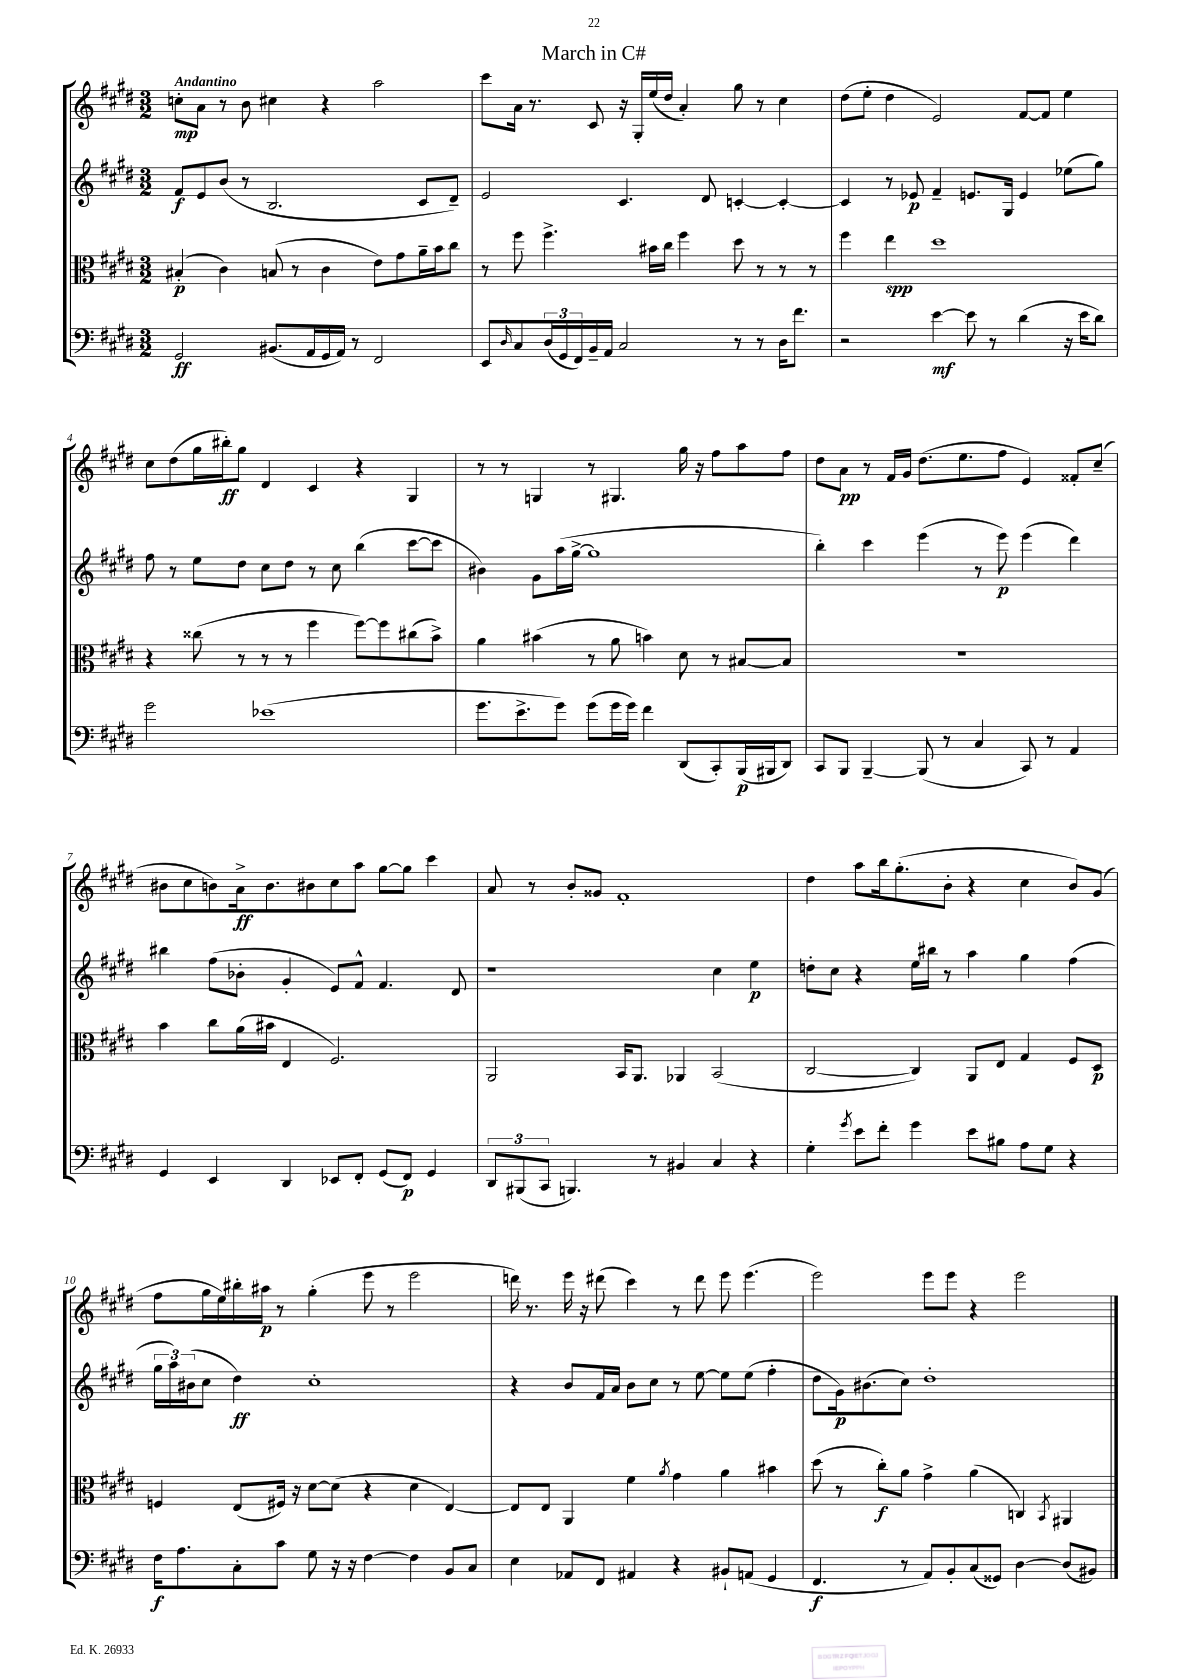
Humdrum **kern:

**kern	**kern	**kern	**kern
*staff4	*staff3	*staff2	*staff1
*clefF4	*clefC3	*clefG2	*clefG2
*k[f#c#g#d#]	*k[f#c#g#d#]	*k[f#c#g#d#]	*k[f#c#g#d#]
*M3/2	*M3/2	*M3/2	*M3/2
2GG#	(4B#'	8f#	8cc'
.	.	8e	8a
.	4c#)	(8b	8r
.	.	8r	8b
(8.BB#	(8B	2.B	4cc#
.	8r	.	.
16AA	.	.	.
16GG#	4c#	.	4r
16AA)	.	.	.
8r	.	.	.
2FF#	8e)	.	2aa
.	8g#	.	.
.	16a~	8c#	.
.	16b	.	.
.	8cc#	8d#~)	.
=	=	=	=
8EE	8r	2e	8ccc#
16qqD#	.	.	.
8C#	8ff#	.	16a
.	.	.	8.r
(24D#	4.ff#^	.	.
24GG#	.	.	.
24FF#)	.	.	.
16BB~	.	.	8c#
16AA	.	.	.
2C#	.	4.c#	16r
.	.	.	16G#'
.	16b#	.	(16ee
.	16cc#	.	16dd#
.	4ff#	.	4a')
.	.	8d#	.
8r	8dd#	[4c'	8gg#
8r	8r	.	8r
16D#	8r	4c'_	4cc#
8.f#	.	.	.
.	8r	.	.
=	=	=	=
2r	4ff#	4c]	(8dd#
.	.	.	8ee'
.	4ee	8r	4dd#
.	.	8e-	.
[4e	1dd#	4f#~	2e)
8e]	.	8.e	.
8r	.	.	.
.	.	16G#	.
(4d#	.	4e	[8f#
.	.	.	8f#]
16r	.	(8ee-	4ee
16e	.	.	.
8d#)	.	8gg#)	.
=	=	=	=
2g#	4r	8ff#	8cc#
.	.	8r	(8dd#
.	(8cc##	8ee	16gg#
.	.	.	16bb#')
.	8r	8dd#	8gg#
(1e-	8r	8cc#	4d#
.	8r	8dd#	.
.	4ff#	8r	4c#
.	.	8cc#	.
.	[8ff#)	(4bb	4r
.	8ff#]	.	.
.	(8cc#	[8ccc#	4G#
.	8b^)	8ccc#]	.
=	=	=	=
8.g#	4a	4b#)	8r
.	.	.	8r
8.e^	.	.	.
.	(4b#	8g#	4G
8g#)	.	(16aa	.
.	.	[16gg#^	.
(8g#	8r	1gg#]	8r
16g#	8a	.	4.G#
16g#)	.	.	.
4f#	4b)	.	.
(8DD#	8d#	.	16gg#
.	.	.	16r
8CC#')	8r	.	8ff#
(16BBB	[8B#	.	8aa
16BBB#	.	.	.
8DD#)	8B#]	.	8ff#
=	=	=	=
8CC#	1.r	4bb')	8dd#
8BBB	.	.	8a
[4BBB~	.	4ccc#	8r
.	.	.	16f#
.	.	.	16g#
(8BBB]	.	(4eee	(8.dd#
8r	.	.	.
.	.	.	8.ee
4C#	.	8r	.
.	.	8eee)	8ff#
8CC#)	.	(4eee	4e)
8r	.	.	.
4AA	.	4ddd#)	8f##'
.	.	.	(8cc#~
=	=	=	=
4GG#	4b	4bb#	8b#
.	.	.	8cc#
4EE	8cc#	(8ff#	8b)
.	(16a	8b-'	16a^
.	16b#	.	8.b
4DD#	4E	4g#'	.
.	.	.	8b#
8EE-	2.F#)	8e)	8cc#
8FF#'	.	8f#^^	8aa
(8GG#	.	4.f#	[8gg#
8FF#)	.	.	8gg#]
4GG#	.	.	4ccc#
.	.	8d#	.
=	=	=	=
12DD#	2AA	1r	8a
(12BBB#	.	.	.
.	.	.	8r
12CC#	.	.	.
4.BBB)	.	.	8b'
.	.	.	8g##
.	16BB	.	1f#'
.	8.AA	.	.
8r	.	.	.
4BB#	4AA-	.	.
4C#	(2BB	4cc#	.
4r	.	4ee	.
=	=	=	=
4G#'	[2C#	8dd'	4dd#
.	.	8cc#	.
8qg#	.	.	.
8e	.	4r	8aa
8f#'	.	.	16bb
.	.	.	(8.gg#'
4g#	4C#])	16ee	.
.	.	16bb#	.
.	.	8r	8b'
8e	8AA	4aa	4r
8B#	8E	.	.
8A	4G#	4gg#	4cc#
8G#	.	.	.
4r	8F#	(4ff#	8b)
.	8D#	.	(8g#
=	=	=	=
16F#	4F	24gg#	8ff#
.	.	24aa)	.
8.A	.	.	.
.	.	(24b#	.
.	.	8cc#	16gg#
.	.	.	16ee)
8C#'	(8E	4dd#)	16bb#'
.	.	.	16aa#
8c#	16F#)	.	8r
.	16r	.	.
8G#	[8d#	1cc#'	(4gg#'
16r	(8d#]	.	.
16r	.	.	.
[4F#	4r	.	8eee
.	.	.	8r
4F#]	4d#	.	2eee
8BB	[4E)	.	.
8C#	.	.	.
=	=	=	=
4E	8E]	4r	16ddd)
.	.	.	8.r
.	8E	.	.
8AA-	4AA	8b	16eee
.	.	.	16r
8FF#	.	16f#	(8ddd#
.	.	16a	.
4AA#	4f#	8b	4ccc#)
.	.	8cc#	.
.	8qa	.	.
4r	4g#	8r	8r
.	.	[8ee	8ddd#
8BB#`	4a	8ee]	8eee
(8AA	.	(8ee	(4.eee
4GG#	4b#	4ff#'	.
=	=	=	=
4.FF#	(8dd#	8dd#	2eee)
.	8r	16g#)	.
.	.	(8.b#	.
.	8cc#')	.	.
8r	8a	8cc#)	.
8AA)	4g#^	1dd#'	8eee
8BB'	.	.	8eee
(8C#	(4a	.	4r
8GG##)	.	.	.
[4D#	4C)	.	2eee
.	8qBB	.	.
(8D#]	4AA#	.	.
8BB#)	.	.	.
==	==	==	==
*-	*-	*-	*-
